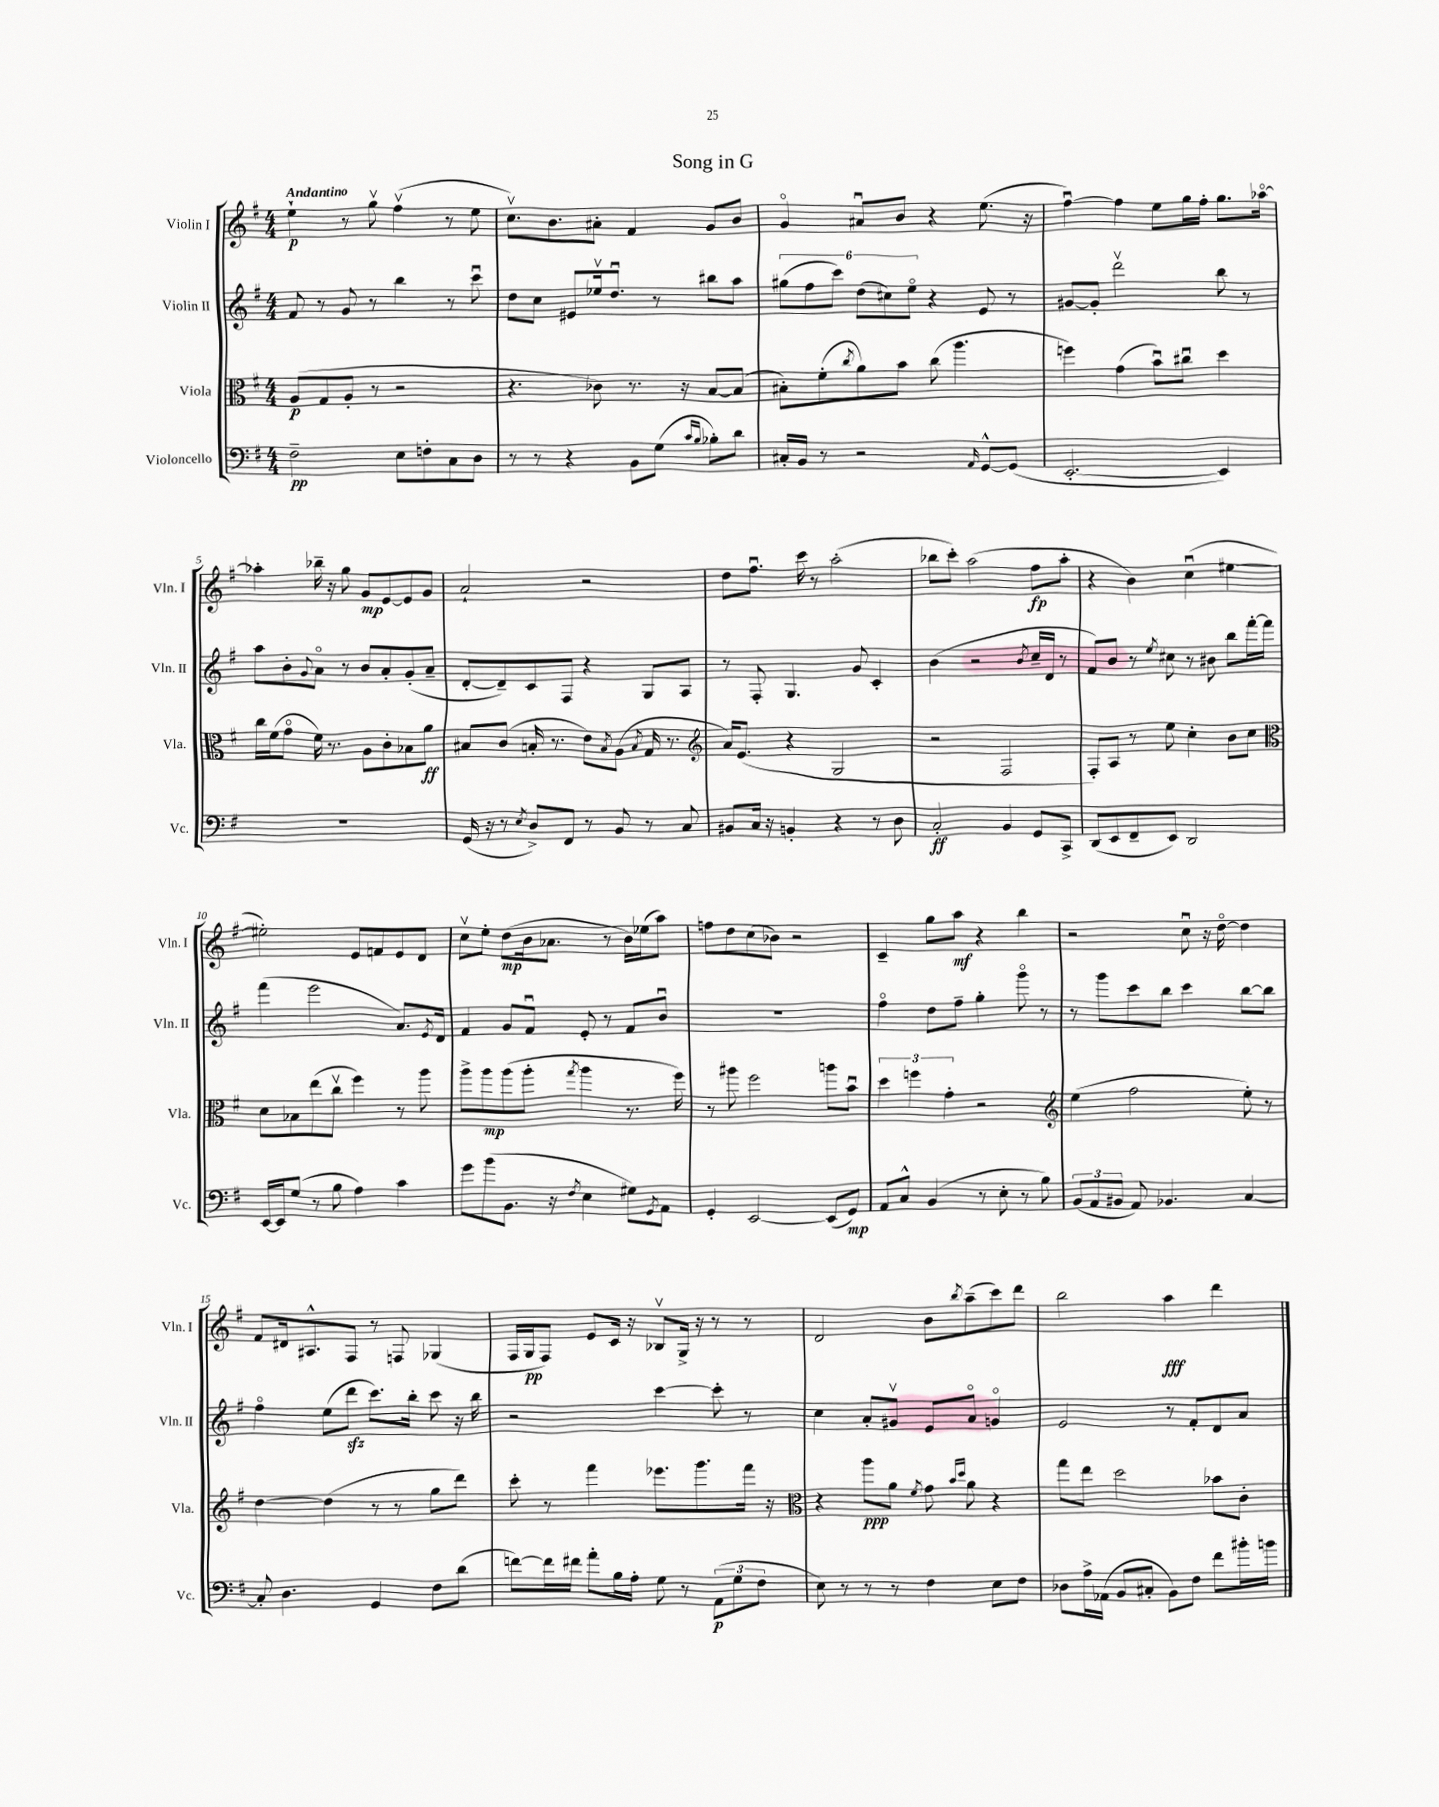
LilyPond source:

\header { title = "Song in G" }
<<
\new StaffGroup <<
\new Staff = "s0" \with { instrumentName = "Violin I" shortInstrumentName = "Vln. I" } {
    \clef treble \key g \major \numericTimeSignature \time 4/4 \tempo "Andantino"
    e''4-!\p r8 g''8\upbow fis''4\upbow( r8 e''8 |
    c''8.\upbow) b'8. ais'8-. fis'4 g'8 b'8 |
    g'4\flageolet ais'8\downbow b'8 r4 e''8.( r16 |
    fis''4~\downbow) fis''4 e''8 g''16 fis''16-. g''8. aes''16~\flageolet |
    aes''4-. bes''16-- r16 g''8 g'8\mp e'8~ e'8 g'8 |
    a'2-! r2 |
    d''8 fis''8.\downbow c'''16 r8 a''2-.( |
    bes''8 c'''8-.) a''2( fis''8\fp a''8-. |
    r4 b'4) c''4\downbow( eis''4~ |
    eis''2-.) e'8 f'8 e'8 d'8 |
    c''8\upbow e''8-. d''8\mp( b'16 aes'8. r8 b'16) ees''16( a''8) |
    f''8 d''8 c''8( bes'8) r2 |
    c'4-- g''8 a''8\mf r4 b''4 |
    r2 c''8\downbow r16 d''16~\flageolet d''4 |
    fis'8 dis'16 ais8.-^ fis8 r8 f8 ges4( |
    fis16 g16\pp fis8) e'8 c'16 r16 bes8\upbow g16-> r16 r8 r8 |
    d'2 b'8 \acciaccatura { b''8 } a''8--( c'''8) d'''8 |
    b''2 a''4\fff d'''4 \bar "|." |
}
\new Staff = "s1" \with { instrumentName = "Violin II" shortInstrumentName = "Vln. II" } {
    \clef treble \key g \major \numericTimeSignature \time 4/4
    fis'8 r8 g'8 r8 b''4 r8 c'''8\downbow |
    d''8 c''8 eis'8 ees''16\upbow d''8.\downbow r8 bis''8 a''8 |
    \tuplet 6/4 { gis''8( fis''8 c'''8) d''8( cis''8) e''8\flageolet } r4 e'8 r8 |
    gis'8~ gis'8-. d'''2\upbow b''8 r8 |
    a''8 b'8-. \appoggiatura { g'8 } a'8\flageolet r8 b'8 a'8-. g'8-.( a'8-- |
    d'8~-. d'8--) c'8 fis8 r4 g8 a8 |
    r8 fis8-. g4. g'8 c'4-. |
    b'4( r2 \acciaccatura { b'8 } c''16-- d'16 r8 |
    fis'8) b'8 r8 \acciaccatura { e''8 } cis''8 r8 bis'8 b''8 fis'''16~-. fis'''16 |
    fis'''4( e'''2 a'8.) \acciaccatura { e'8 } d'16 |
    fis'4 g'8 fis'8\downbow e'8-. r8 fis'8 b'8\downbow |
    R1 |
    fis''4\flageolet d''8 fis''8-- g''4-. g'''8\flageolet r8 |
    r8 g'''8 c'''8 b''8 c'''4 b''8~ b''8 |
    fis''4\flageolet e''8( d'''8\sfz c'''8.) b''16-. c'''8 r16 b''16 |
    r2 c'''4~ c'''8-. r8 |
    c''4 a'8-. gis'8\upbow e'8 a'8\flageolet g'4\flageolet |
    e'2 r8 fis'8-. d'8 a'8 \bar "|." |
}
\new Staff = "s2" \with { instrumentName = "Viola" shortInstrumentName = "Vla." } {
    \clef alto \key g \major \numericTimeSignature \time 4/4
    a8\p( g8 a8-. r8 r2 |
    r4. ces'8) r8. r16 b8~ b8( |
    bis8-.) fis'8-.( \acciaccatura { c''8 } a'8) b'8 c''8( a''4. |
    f''4) g'4( b'8\downbow) cis''8\downbow d''4 |
    c''16 fis'16( g'8\flageolet fis'16) r8. a8 c'8-. bes8 a'8\ff |
    bis8 c'8( b16-. r8. e'8) \acciaccatura { b8 } a8( \acciaccatura { b8 } g16 r8. |
    \clef treble a'16) e'8.( r4 g2 |
    r2 fis2 |
    fis8-.) a8 r8 e''8 c''4-. b'8 c''8 |
    \clef alto d'8 bes8 e''8( c''8\upbow fis''4) r8 a''8 |
    a''8-> a''8\mp a''8( a''8-. \acciaccatura { g''8 } a''4 r8. fis''16) |
    r8 ais''8 fis''2 a''8 b'8\downbow |
    \tuplet 3/2 { d''4 f''4 g'4-. } r2 |
    \clef treble e''4( fis''2 e''8-.) r8 |
    d''4~ d''4( r8 r8 g''8 d'''8) |
    c'''8-. r8 fis'''4 ees'''8. g'''8. fis'''16 r16 |
    \clef alto r4 a''8\ppp a'8 \acciaccatura { fis'8 } g'8 \grace { b'16 d''16 } a'8 r4 |
    g''8 e''8 d''2 bes'8 c'8-. \bar "|." |
}
\new Staff = "s3" \with { instrumentName = "Violoncello" shortInstrumentName = "Vc." } {
    \clef bass \key g \major \numericTimeSignature \time 4/4
    fis2--\pp e8 f8-. c8 d8 |
    r8 r8 r4 b,8 g8( \grace { c'16 b16 } bes8-.) d'8 |
    cis16-. b,16 r8 r2 \grace { a,16 } g,8~-^ g,8( |
    e,2.~-. e,4) |
    R1 |
    g,16( r16 r8 \acciaccatura { e8 } d8->) fis,8 r8 b,8 r8 c8 |
    bis,8 c16 r16 b,4-. r4 r8 d8 |
    c2-.\ff b,4 g,8 c,8-> |
    d,8( e,8 fis,8-- e,8) d,2 |
    e,16~ e,16 g8( r8 b8 a4) c'4 |
    g'8 b'8( b,8. r16 \acciaccatura { fis8 } e4 gis8) \acciaccatura { g,8 } a,8 |
    g,4-. e,2~ e,8( g,8\mp) |
    a,8 c8-^ b,4( r8 e8-. r8 b8) |
    \tuplet 3/2 { b,8( a,8 bis,8 } a,8) bes,4. c4~ |
    c8-. d4. g,4 fis8 d'8( |
    f'8~) f'16 fis'16 a'8-. b16 a16-. g8 r8 \tuplet 3/2 { a,8\p( g8 fis8 } |
    e8) r8 r8 r8 fis4 e8 fis8 |
    des8 a16-> aes,16( b,8 cis8-. b,8) fis8 fis'8 bis'16-. b'16 \bar "|." |
}
>>
>>
